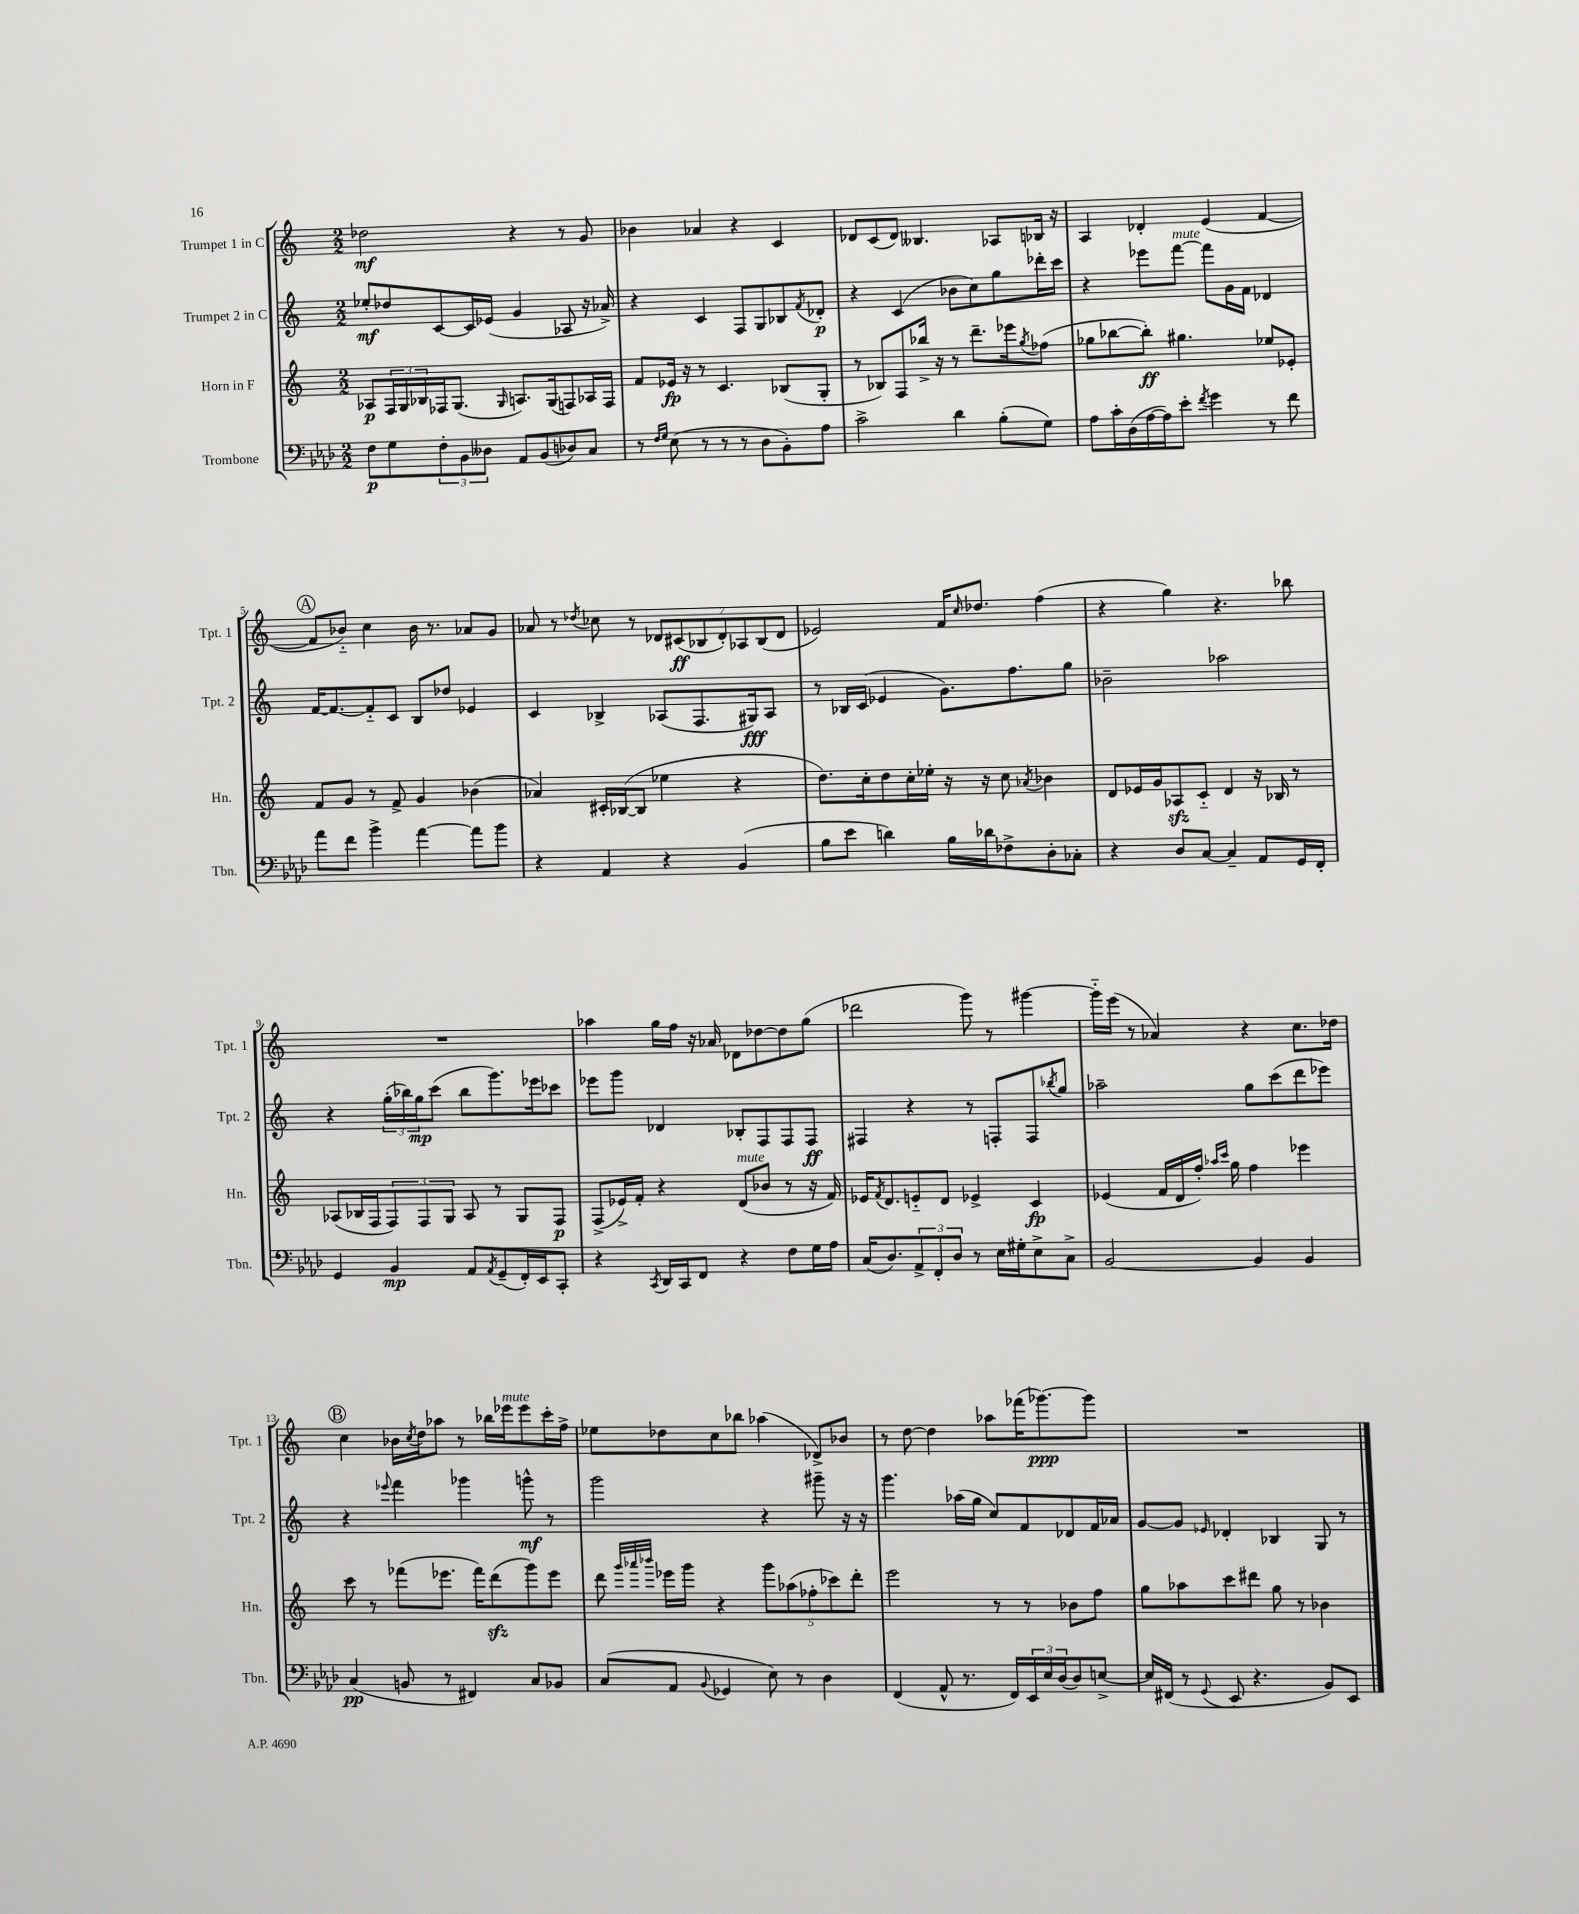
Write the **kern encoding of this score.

**kern	**dynam	**kern	**dynam	**kern	**dynam	**kern	**dynam
*part4	*part4	*part3	*part3	*part2	*part2	*part1	*part1
*staff4	*staff4	*staff3	*staff3	*staff2	*staff2	*staff1	*staff1
*I"Trombone	*	*I"Horn in F	*	*I"Trumpet 2 in C	*	*I"Trumpet 1 in C	*
*I'Tbn.	*	*I'Hn.	*	*I'Tpt. 2	*	*I'Tpt. 1	*
*clefF4	*	*clefG2	*	*clefG2	*	*clefG2	*
*k[b-e-a-d-]	*	*k[]	*	*k[]	*	*k[]	*
*M2/2	*	*M2/2	*	*M2/2	*	*M2/2	*
=1	=1	=1	=1	=1	=1	=1	=1
8F\L	p	8A-X/L	p	8ee-X'/L	mf	2dd-X\	mf
8G\	.	24F/L	.	8dd-X/	.	.	.
.	.	24G/	.	.	.	.	.
.	.	24B-X/	.	.	.	.	.
12F'\	.	16F-X/J	.	[8c/	.	.	.
.	.	(8.G/J	.	.	.	.	.
12BB-\	.	.	.	.	.	.	.
.	.	.	.	16c/L]	.	.	.
12D--X\J	.	.	.	.	.	.	.
.	.	.	.	(16e-X/JJ	.	.	.
.	.	16qqG/	.	.	.	.	.
8AA-/L	.	8.An/L)	.	4g/	.	4r	.
(8BB-/	.	.	.	.	.	.	.
.	.	(16G/k	.	.	.	.	.
8D-X/)	.	8Fn/)	.	8A-X/	.	8r	.
8C/J	.	16A-X/L	.	16r	.	8g/	.
.	.	16F/JJ	.	16a-X^/)	.	.	.
=2	=2	=2	=2	=2	=2	=2	=2
8r	.	8f/L	.	4r	.	4b-X\	.
16qqF/LL	.	.	.	.	.	.	.
16qqG/JJ	.	.	.	.	.	.	.
(8E-\	.	16e-X/Jk	fp	.	.	.	.
.	.	16r	.	.	.	.	.
8r	.	8r	.	4c/	.	4a-X/	.
8r	.	4.c/	.	.	.	.	.
8r	.	.	.	8F/L	.	4r	.
8D-\L	.	.	.	8G/	.	.	.
8BB-'\)	.	(8B-X/L	.	8B-X/	.	4c/	.
.	.	.	.	8qf/	.	.	.
8A-\J	.	8G'/J	.	8d-X'/J	p	.	.
=3	=3	=3	=3	=3	=3	=3	=3
2c^\	.	8r	.	4r	.	8d-X/L	.
.	.	8B-X/L)	.	.	.	(8c/	.
.	.	8F/	.	(4c/	.	8d-/J)	.
.	.	16bb-X^/Jk	.	.	.	4.B--X/	.
.	.	16r	.	.	.	.	.
4d-\	.	8r	.	8b-X\L	.	.	.
.	.	8.ddd~\L	.	8cc\)	.	.	.
(8B-'\L	.	.	.	8gg\	.	8A-X/L	.
.	.	16eee-X\k	.	.	.	.	.
.	.	8qgg/	.	.	.	.	.
8G\J)	.	(8ff-X\J	.	16ddd-X'\L	.	16B-X/Jk	.
.	.	.	.	16ccc\JJ	.	16r	.
=4	=4	=4	=4	=4	=4	=4	=4
8A-\L	.	8gg-X\L	.	4r	.	4A/	.
16c'\L	.	[8bb-X\	.	.	.	.	.
(16D-\	.	.	.	.	.	.	.
[16A-\	.	8bb-'\J])	ff	8eee-X\L	.	4d-X'/	.
16A-\J])	.	.	.	.	.	.	.
!	!	!	!	!LO:TX:a:i:t=mute	!	!	!
8e-'\J	.	4.gg#X\	.	[8fff\J	.	.	.
8qf/	.	.	.	.	.	.	.
4g\	.	.	.	8fff\L]	.	(4e/	.
.	.	.	.	16g\L	.	.	.
.	.	.	.	16f\JJ	.	.	.
8r	.	8ee-X/L	.	4d-X/	.	[4f/	.
8f\	.	8e-X'/J	.	.	.	.	.
!!LO:LB:g=z
!!LO:REH:place=s1:t=A
=5	=5	=5	=5	=5	=5	=5	=5
8a-\L	.	8f/L	.	[16f/KL	.	8f/L]	.
.	.	.	.	8.f/_	.	.	.
8f\J	.	8g/J	.	.	.	8b-X/J)	.
4b-^\	.	8r	.	8f/]	.	4cc\	.
.	.	8f^/	.	8c/J	.	.	.
[4a-\	.	4g/	.	8B/L	.	16b-\	.
.	.	.	.	.	.	8.r	.
.	.	.	.	8dd-X/J	.	.	.
8a-\L]	.	(4b-X\	.	4e-X/	.	8a-X/L	.
8b-\J	.	.	.	.	.	8g/J	.
=6	=6	=6	=6	=6	=6	=6	=6
4r	.	4a-X/)	.	4c/	.	8a-X/	.
.	.	.	.	.	.	8r	.
.	.	.	.	.	.	8qdd-X/	.
4AA-/	.	16c#X'/LL	.	4B-X^/	.	8cc-X\	.
.	.	([16B-X/J	.	.	.	.	.
.	.	8B-/J]	.	.	.	8r	.
4r	.	4ee-X\	.	(8A-X/L	.	14d-X/L	.
.	.	.	.	.	.	(14c#X/	ff
.	.	.	.	8.F/	.	.	.
.	.	.	.	.	.	14B-X/	.
.	.	.	.	.	.	14d-'/)	.
(4BB-/	.	4r	.	.	.	.	.
.	.	.	.	.	.	14A-X/	.
.	.	.	.	16G#X/k)	fff	.	.
.	.	.	.	.	.	(14B-/	.
.	.	.	.	8A-/J	.	.	.
.	.	.	.	.	.	14d-/J	.
=7	=7	=7	=7	=7	=7	=7	=7
8B-\L	.	8.dd\L)	.	8r	.	2e-X/)	.
8e-\J	.	.	.	16B-X/LL	.	.	.
.	.	16cc'\k	.	(16c/JJ	.	.	.
4dn\)	.	8dd\	.	4e-X/	.	.	.
.	.	16cc'\L	.	.	.	.	.
.	.	16ee-X'\JJ	.	.	.	.	.
16B-\LL	.	16r	.	8.g\L)	.	16f/KL	.
.	.	.	.	.	.	16qqcc/	.
16d-X\J	.	16r	.	.	.	8.dd-X/J	.
8F-X^\	.	8cc\	.	.	.	.	.
.	.	.	.	8.ff\	.	.	.
.	.	8qa-X/	.	.	.	.	.
8D-'\	.	4b-X\	.	.	.	(4ff\	.
8C-X'\J	.	.	.	8gg\J	.	.	.
=8	=8	=8	=8	=8	=8	=8	=8
4r	.	8d/L	.	2b-X~\	.	4r	.
.	.	16e-X/L	.	.	.	.	.
.	.	16g/J	.	.	.	.	.
8D-/L	.	8A-Xzz/	.	.	.	4gg\)	.
[8C/J	.	8c/J	.	.	.	.	.
4C~/]	.	4d/	.	2aa-X\	.	4.r	.
8AA-/L	.	16r	.	.	.	.	.
.	.	16B-X/	.	.	.	.	.
16GG/L	.	8r	.	.	.	8bb-X\	.
16FF'/JJ	.	.	.	.	.	.	.
!!LO:LB:g=z
=9	=9	=9	=9	=9	=9	=9	=9
4GG/	.	(8A-X/L	.	4r	.	1r	.
.	.	16B-X/L	.	.	.	.	.
.	.	16F/J	.	.	.	.	.
4BB-/	mp	12F/)	.	(24gg'\LL	.	.	.
.	.	.	.	24bb-X\)	.	.	.
.	.	12F/	.	24gg\J	mp	.	.
.	.	.	.	(8ccc\J	.	.	.
.	.	12G/J	.	.	.	.	.
8AA-/L	.	8A-/	.	8bb-\L	.	.	.
8qAA-/	.	.	.	.	.	.	.
(8GG~/	.	8r	.	8.ggg\)	.	.	.
16FF'/L)	.	8G/L	.	.	.	.	.
16EE-/J	.	.	.	16eee-X\k	.	.	.
8CC'/J	.	8F/J	p	8ccc-X\J	.	.	.
=10	=10	=10	=10	=10	=10	=10	=10
4r	.	(8F^/L	.	8eee-X\L	.	4aa-X\	.
.	.	16e-X^/L)	.	8ggg\J	.	.	.
.	.	16f'/JJ	.	.	.	.	.
8qCC/	.	.	.	.	.	.	.
16DD-/LL	.	4r	.	4d-X/	.	16gg\LL	.
16CC/J	.	.	.	.	.	16ff\JJ	.
8FF/J	.	.	.	.	.	16r	.
.	.	.	.	.	.	16a-X/	.
!	!	!LO:TX:a:i:t=mute	!	!	!	!	!
4r	.	(8d/L	.	8B-X'/L	.	8d-X\L	.
.	.	8b-X/J	.	8F/	.	[8dd-X\	.
8F\L	.	8r	.	8F/	.	8dd-\]	.
16G\L	.	16r	.	8F/J	ff	(8gg\J	.
16A-\JJ	.	16f/)	.	.	.	.	.
=11	=11	=11	=11	=11	=11	=11	=11
(16C/KL	.	16e-X/KL	.	4F#X/	.	2ddd-X\	.
.	.	8qf/	.	.	.	.	.
8.D-/)	.	8.d/	.	.	.	.	.
12AA-^/	.	8en/	.	4r	.	.	.
12FF'/	.	.	.	.	.	.	.
.	.	8d/J	.	.	.	.	.
12D-/J	.	.	.	.	.	.	.
8r	.	4e-X^/	.	8r	.	8ggg\)	.
16E-\LL	.	.	.	8Fn'/L	.	8r	.
16G#X'\J	.	.	.	.	.	.	.
8E-^\	.	4c/	fp	8F/	.	[4ggg#X\	.
.	.	.	.	8qbb-X/	.	.	.
8C^\J	.	.	.	8gg/J	.	.	.
=12	=12	=12	=12	=12	=12	=12	=12
[2BB-/	.	(4e-X/	.	2aa-X~\	.	16ggg#\LL]	.
.	.	.	.	.	.	(16eee\JJ	.
.	.	.	.	.	.	8r	.
.	.	16f/LL	.	.	.	4a-X/)	.
.	.	16d/	.	.	.	.	.
.	.	16ff'/JJ)	.	.	.	.	.
.	.	16qqaa-X/LL	.	.	.	.	.
.	.	16qqccc/JJ	.	.	.	.	.
.	.	16gg\	.	.	.	.	.
4BB-/]	.	4ff\	.	8gg\L	.	4r	.
.	.	.	.	(8ccc\	.	.	.
4BB-/	.	4eee-X\	.	8ddd\	.	8.cc\L	.
.	.	.	.	8eee-X\J)	.	.	.
.	.	.	.	.	.	16dd-X\Jk	.
!!LO:LB:g=z
!!LO:REH:place=s1:t=B
=13	=13	=13	=13	=13	=13	=13	=13
(4C/	pp	8ccc\	.	4r	.	4cc\	.
.	.	8r	.	.	.	.	.
.	.	.	.	8qqeee-X/	.	.	.
8BBn/	.	(8fff-X\L	.	4fff\	.	16b-X\LL	.
.	.	.	.	.	.	8qcc/	.
.	.	.	.	.	.	16dd\J	.
8r	.	8.eee-X\J	.	.	.	8aa-X\J	.
4FF#X/)	.	.	.	4ggg-X\	.	8r	.
.	.	16fff-\KL)	.	.	.	.	.
.	.	(8dddzz\	.	.	.	16bb-X\LL	.
!	!	!	!	!	!	!LO:TX:a:i:t=mute	!
.	.	.	.	.	.	16eee-X\J	.
8C/L	.	8ggg\)	.	8gggn^^\	mf	8eee-\	.
8BB-X/J	.	8eee-\J	.	8r	.	16ccc'\L	.
.	.	.	.	.	.	16ff^\JJ	.
=14	=14	=14	=14	=14	=14	=14	=14
(8C/L	.	8ddd\	.	2ggg\	.	8ee-X\L	.
.	.	32qqggg/LLL	.	.	.	.	.
.	.	32qqaaa-X/	.	.	.	.	.
.	.	32qqbbb-X/JJJ	.	.	.	.	.
8AA-/J	.	16eee-X\LL	.	.	.	8dd-X\	.
.	.	16ggg\JJ	.	.	.	.	.
8qqBB-/	.	.	.	.	.	.	.
4GG-X/	.	4r	.	.	.	8cc\	.
.	.	.	.	.	.	8bb-X\J	.
8E-\)	.	10ggg\L	.	4r	.	(4aa-X\	.
.	.	(10aa-X\	.	.	.	.	.
8r	.	.	.	.	.	.	.
.	.	10ff-X'\	.	.	.	.	.
4D-\	.	.	.	8ggg#X~\	.	8d-X^/L)	.
.	.	10ccc-X\)	.	.	.	.	.
.	.	.	.	16r	.	8b-X/J	.
.	.	10ddd'\J	.	.	.	.	.
.	.	.	.	16r	.	.	.
=15	=15	=15	=15	=15	=15	=15	=15
(4FF/	.	2eee\	.	4.ggg\	.	8r	.
.	.	.	.	.	.	[8dd\	.
8AA-^^/	.	.	.	.	.	4dd\]	.
8.r	.	.	.	(16aa-X\LL	.	.	.
.	.	.	.	16gg\JJ	.	.	.
.	.	8r	.	8cc/L)	.	8aa-X\L	.
16FF/LL)	.	.	.	.	.	.	.
24EE-/	.	8r	.	8f/	.	(16fff-X\K	.
24E-/	.	.	.	.	.	.	.
.	.	.	.	.	.	[8.ggg-X\)	ppp
(24D-/J	.	.	.	.	.	.	.
8D-/)	.	8b-X\L	.	8d-X/	.	.	.
[8En^/J	.	8ff\J	.	16f/L	.	8ggg-\J]	.
.	.	.	.	16a-X/JJ	.	.	.
=16	=16	=16	=16	=16	=16	=16	=16
16E/LL]	.	8gg\L	.	[8g/L	.	1r	.
(16FF#X/JJ	.	.	.	.	.	.	.
8r	.	8aa-X\	.	8g/J]	.	.	.
8qqGG/	.	.	.	16qqe-X/	.	.	.
8EE-/	.	8ccc\	.	4d-X'/	.	.	.
4.r	.	8ddd#X\J	.	.	.	.	.
.	.	8gg\	.	4B-X/	.	.	.
.	.	8r	.	.	.	.	.
8BB-/L)	.	4b-X\	.	8G/	.	.	.
8EE-/J	.	.	.	8r	.	.	.
==	==	==	==	==	==	==	==
*-	*-	*-	*-	*-	*-	*-	*-
